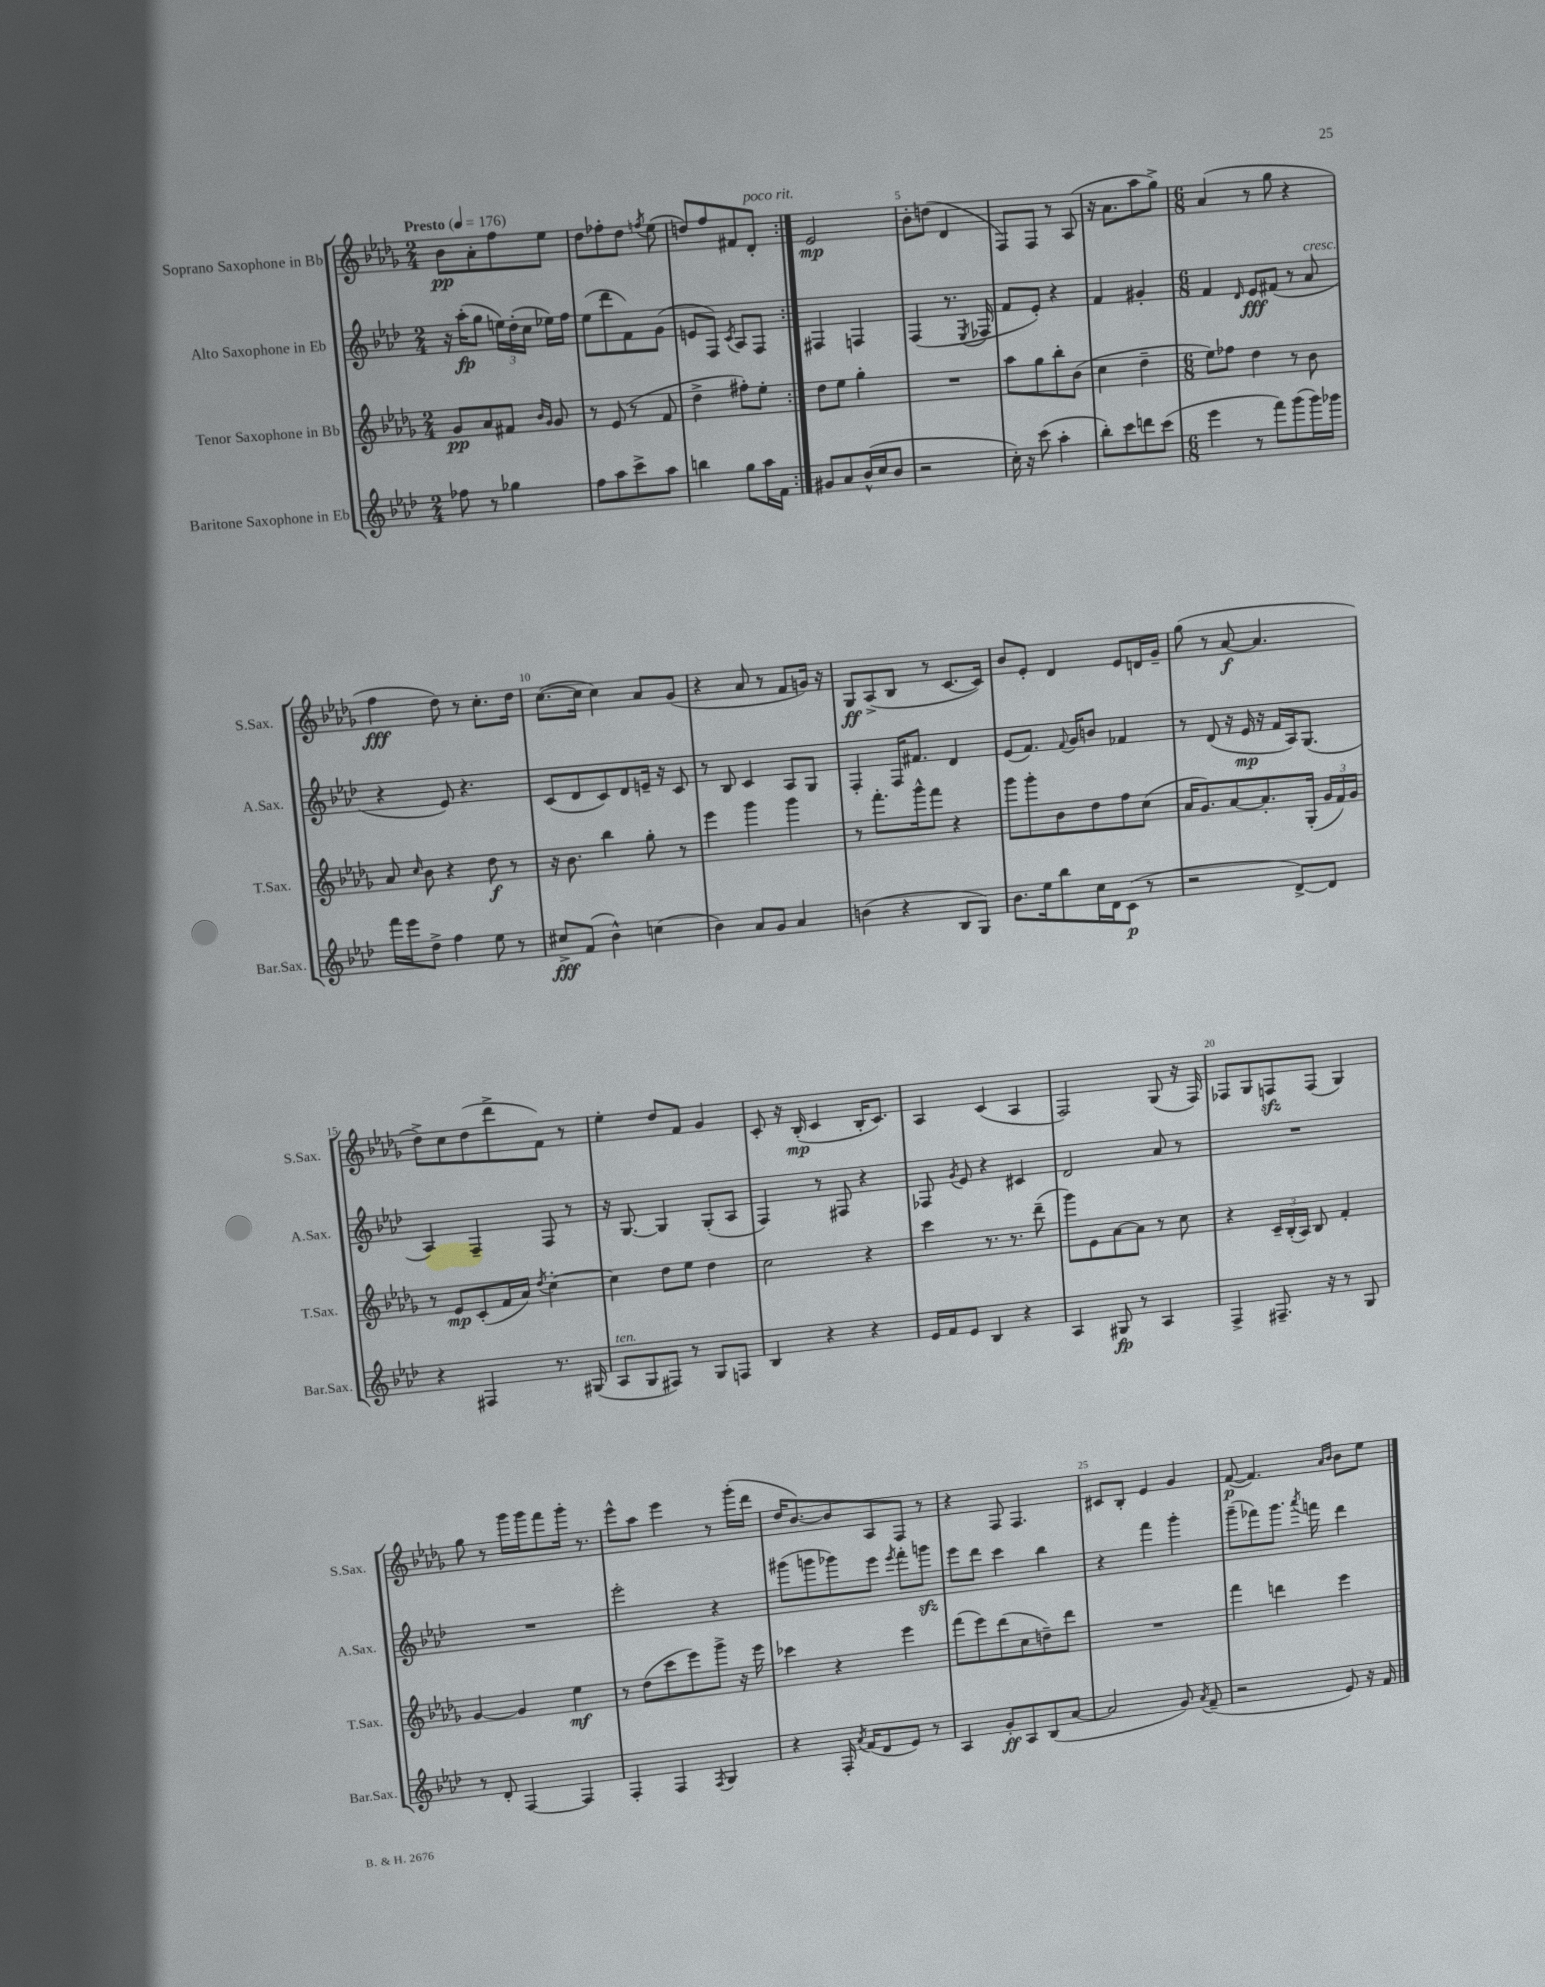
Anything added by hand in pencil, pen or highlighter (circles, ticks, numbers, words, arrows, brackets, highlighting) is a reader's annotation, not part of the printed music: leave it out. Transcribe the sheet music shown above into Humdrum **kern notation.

**kern	**kern	**kern	**kern
*staff4	*staff3	*staff2	*staff1
*clefG2	*clefG2	*clefG2	*clefG2
*k[b-e-a-d-]	*k[b-e-a-d-g-]	*k[b-e-a-d-]	*k[b-e-a-d-g-]
*M2/4	*M2/4	*M2/4	*M2/4
*MM176	*MM176	*MM176	*MM176
8ff-	8g-	16r	8b-
.	.	(16aa-'	.
8r	8a-	8gg	8a-'
4gg-	8f#	24ee)	8ff
.	.	(24dd-'	.
.	.	24cc	.
.	16qqb-	.	.
.	16qqg-	.	.
.	8g-	16ee-)	8ee-
.	.	16ff	.
=	=	=	=
8ff	8r	(8ee-	8dd-
8aa-	(8e-	8ddd-	8ff-'
8ccc^	8r	8f)	8dd-
.	.	.	8qff
8aa-	8f	(8g	(8ee-
=	=	=	=
4bb	4dd-^	8e	8dd)
.	.	8F)	8ff
.	.	8qc	.
8gg	8ff#')	8A-	8f#
16aa-	8ee-'	8F	8d-'
16f	.	.	.
=:|!	=:|!	=:|!	=:|!
8g#	8dd-	4F#	2e-
8a-	8ee-	.	.
(16b-^^	4gg-'	4F	.
16cc	.	.	.
8b-	.	.	.
=	=	=	=
2r	2r	(4F	8b-'
.	.	.	(8dd
.	.	8.r	4d-
.	.	8qE-	.
.	.	16F-	.
=	=	=	=
16cc')	8aa-	8f	8F)
16r	.	.	.
(8ccc	8gg-	8e-')	8F
4aa-'	8bb-'	4r	8r
.	(8b-	.	(8A-
=	=	=	=
8bb-')	4cc	4f	16r
.	.	.	8.a-
8ccc	.	.	.
8ddd	4dd-~	4g#'	8aa-
(8ccc	.	.	8gg-^)
=	=	=	=
*M6/8	*M6/8	*M6/8	*M6/8
4eee-	8ee-)	4f	(4a-
.	8ff-	.	.
.	.	16qqd-	.
8r	4dd-	8e-	8r
8fff)	.	(8f#	8gg-
(8ggg	8r	8r	4r
16ggg)	8b-	8a-	.
16ggg-	.	.	.
=	=	=	=
16fff	8a-	4r	4ff
16eee-	.	.	.
.	16qqcc	.	.
8dd-^	8b-	.	.
4ff	4r	8e-)	8dd-)
.	.	4.r	8r
8ee-	8dd-	.	8.cc'
8r	8r	.	.
.	.	.	16dd-
=	=	=	=
8cc#^	16r	(8c	([8.cc
.	8.b-	.	.
(8f	.	8d-	.
.	.	.	16cc]
4b-^^)	4bb-	8c)	4cc)
.	.	8d-	.
(4cc	8gg-'	16e~	8a-
.	.	16r	.
.	8r	8c	(8g-
=	=	=	=
4b-)	4eee-	8r	4r
.	.	8B-	.
8a-	4ggg-	4c	8a-
8g	.	.	8r
4a-	4ggg-	8A-	8f
.	.	8G	16g)
.	.	.	16r
=	=	=	=
(4b	8r	4F'	8G-
.	8.fff'	.	(8A-^
4r	.	16F	8B-
.	16ggg-^^	8.f#	.
.	8fff	.	8r
8B-	4r	4d-	[8.c
8G)	.	.	.
.	.	.	16c])
=	=	=	=
8.b-	8ggg-	(8e-	8b-
.	8ggg-'	8.f)	8e-'
16ee-	.	.	.
8bb-	8b-	.	4d-
.	.	8qqf	.
.	.	16g	.
16cc	8dd-	8b	.
16d-	.	.	.
(8c	8ff	4f-	8e-
8r	(8cc	.	16d
.	.	.	16g-~
=	=	=	=
2r	16a-	8r	(8gg-
.	8.g-)	.	.
.	.	(8d-	8r
.	[8a-	16r	[8a-
.	.	16e-	.
.	8.a-']	16r	4.a-]
.	.	16f	.
[8d-^)	.	16A-)	.
.	(16G-'	(8.G	.
8d-]	24g-	.	.
.	24f)	.	.
.	24g-	.	.
=	=	=	=
4r	8r	4A-)	8dd-^)
.	8e-	.	8cc
4F#	(8c'	4F~	(8dd-
.	16f	.	8ddd-^
.	16a-)	.	.
.	8qdd-	.	.
8.r	[4cc'	8F	8f)
.	.	8r	8r
(16G#	.	.	.
=	=	=	=
8A-	4cc]	16r	4ee-'
.	.	[8.G	.
8G	.	.	.
8F#)	8dd-	4G]	8dd-
8r	8ee-	.	8f
8G	4dd-	(8G'	4g-
8F	.	8A-	.
=	=	=	=
4B-	2cc	4F)	8c'
.	.	.	16r
.	.	.	(16B-'
4r	.	8r	4c
.	.	8F#	.
4r	4r	4r	16B-'
.	.	.	8.c)
=	=	=	=
16e-	4ccc	8F-	4A-
16f	.	.	.
.	.	8qg	.
8e-	.	8e-	.
4B-	8.r	4r	(4c
.	8.r	.	.
4r	.	4c#	4A-
.	(8ddd-~	.	.
=	=	=	=
4A-	8ggg-)	2d-	2F)
.	8e-	.	.
8G#	[8a-	.	.
8r	8a-]	.	.
4A-	8r	8a-	(8G-
.	8cc	8r	16r
.	.	.	16F)
=	=	=	=
4F^	4r	2.r	8F-
.	.	.	8G-
8.F#~	24c~	.	8F
.	(24B-'	.	.
.	24A-)	.	.
.	8B-	.	(8F
16r	.	.	.
8r	4f'	.	4G-)
8G	.	.	.
=	=	=	=
8r	[4g-	2.r	8gg-
8d-'	.	.	8r
[4F	4g-]	.	16ggg-
.	.	.	16ggg-
.	.	.	8fff
4F]	4ee-	.	16ggg-'
.	.	.	8.r
=	=	=	=
4F'	8r	2eee-'	8eee-^^
.	(8dd-	.	8aa-
4F	8ccc	.	4eee-
.	8eee-)	.	.
8qF	.	.	.
4G	8ggg-^	4r	8r
.	16r	.	(16ggg-'
.	16eee-	.	16ddd-
=	=	=	=
4r	4ccc-	(8ggg#	16dd-
.	.	.	[8.b-)
.	.	8ggg	.
16F'	4r	8ggg-)	8b-]
8qa-	.	.	.
(16f	.	.	.
8d-	.	8eee-	8A-
.	.	8qeee-	.
8e-)	4eee-	8fff'	8F
8r	.	8ggg	8r
=	=	=	=
4A-	(8fff	8eee-	4r
.	8eee-)	8ddd-	.
8g'	(8ddd-	4ccc	8F
8A-	8cc	.	4.F
(8B-	8dd~)	4bb-	.
[8a-	8ddd-	.	.
=	=	=	=
2a-]	2.r	4r	8c#
.	.	.	8B-'
.	.	4fff	4e-
8g)	.	4ggg'	4g-
8qa-	.	.	.
(8f~	.	.	.
=	=	=	=
2r	4fff	(8ggg~	([8f
.	.	8fff-)	4.f])
.	4ddd	8.ggg	.
.	.	8qaaa-	.
.	.	16fff	.
.	.	.	16qqa-
.	.	.	16qqb-
8e-)	4eee-	4ddd-	8b-
16r	.	.	8ee-
16f	.	.	.
==	==	==	==
*-	*-	*-	*-
